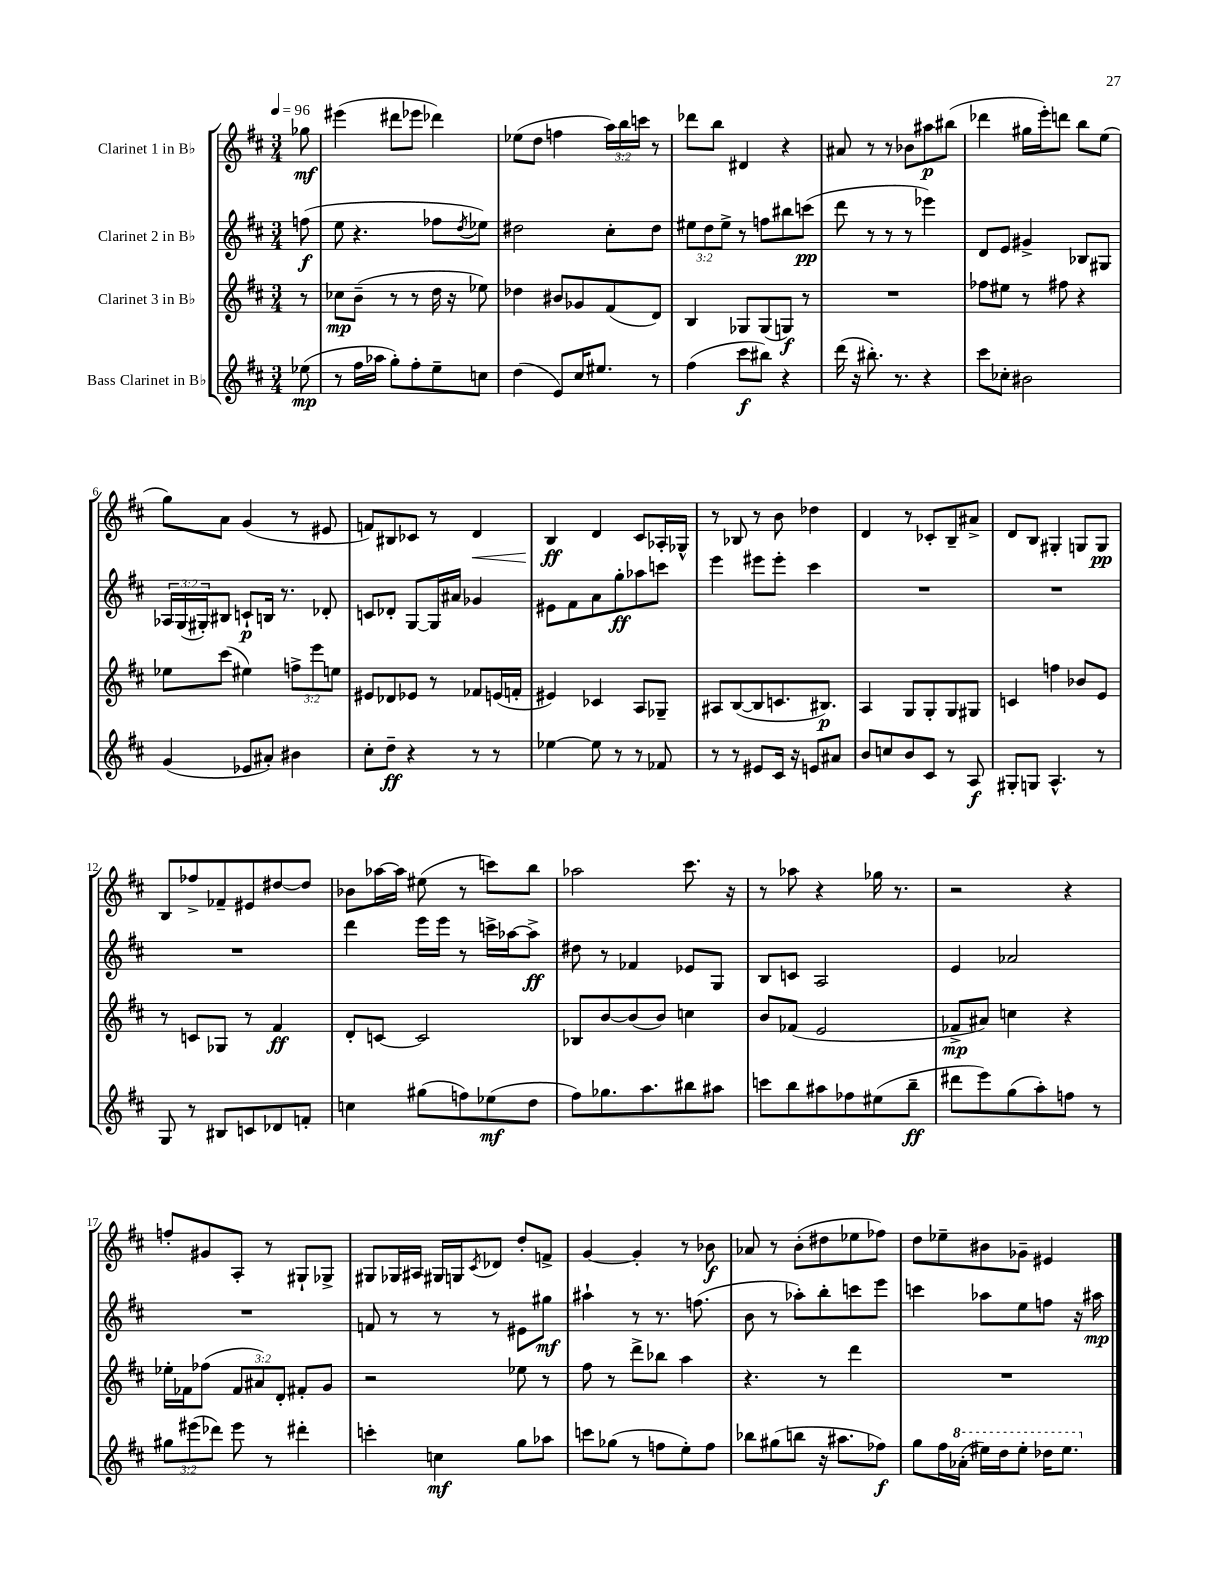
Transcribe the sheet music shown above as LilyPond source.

<<
\new StaffGroup <<
\new Staff = "s0" \with { instrumentName = "Clarinet 1 in Bb" } {
    \clef treble \key d \major \numericTimeSignature \time 3/4 \override Staff.TupletNumber.text = #tuplet-number::calc-fraction-text \partial 8 \tempo 4 = 96
    ges''8\mf |
    eis'''4( dis'''8 ees'''8 des'''4) |
    ees''8( d''8 f''4 \tuplet 3/2 { a''16) b''16 c'''16 } r8 |
    des'''8 b''8 dis'4 r4 |
    ais'8 r8 r8 bes'8 ais''8\p bis''8( |
    des'''4 gis''16 e'''16-.) d'''8 b''8 e''8( |
    g''8) a'8 g'4( r8 eis'8 |
    f'8) bis8 ces'8 r8 d'4\< |
    b4\ff\! d'4 cis'8 aes16-. ges16-^ |
    r8 bes8 r8 b'8 des''4 |
    d'4 r8 ces'8-. b8-- ais'8-> |
    d'8 b8 gis4-. g8 g8\pp |
    b8 fes''8-> fes'8-- eis'8 dis''8~ dis''8 |
    bes'8 aes''16~ aes''16 eis''8( r8 c'''8) b''8 |
    aes''2 cis'''8. r16 |
    r8 aes''8 r4 ges''16 r8. |
    r2 r4 |
    f''8-. gis'8 a8-. r8 gis8-! ges8-> |
    gis8 ges16 ais16 gis16 g16 \acciaccatura { cis'8 } des'8 d''8-. f'8-> |
    g'4~ g'4-. r8 bes'8\f |
    aes'8 r8 b'8-.( dis''8 ees''8 fes''8) |
    d''8 ees''8-- bis'8 ges'8-- eis'4 \bar "|." |
}
\new Staff = "s1" \with { instrumentName = "Clarinet 2 in Bb" } {
    \clef treble \key d \major \numericTimeSignature \time 3/4 \override Staff.TupletNumber.text = #tuplet-number::calc-fraction-text \partial 8
    f''8\f( |
    e''8 r4. fes''8 \acciaccatura { d''8 } ees''8) |
    dis''2 cis''8-. dis''8 |
    \tuplet 3/2 { eis''8 d''8 eis''8-> } r8 f''8 bis''8 c'''8\pp( |
    d'''8 r8 r8 r8 ees'''4) |
    d'8 e'8 gis'4-> bes8 gis8 |
    \tuplet 3/2 { aes16 g16( gis16-.) } bis8 c'8-!\p b16 r8. des'8-. |
    c'8 des'8-. g8~ g16 ais'16 ges'4 |
    eis'8 fis'8 a'8 g''8-.\ff aes''8 c'''8 |
    e'''4 eis'''8 eis'''8-. cis'''4 |
    R2. |
    R2. |
    R2. |
    d'''4 e'''16 e'''16 r8 c'''16-> aes''16~ aes''8->\ff |
    dis''8 r8 fes'4 ees'8 g8 |
    b8 c'8 a2 |
    e'4 aes'2 |
    R2. |
    f'8 r8 r8 r8 eis'8 gis''8\mf |
    ais''4-! r8 r8. f''8.( |
    b'8 r8 aes''8-.) b''8-. c'''8 e'''8 |
    c'''4 aes''8 e''8 f''8 r16 ais''16\mp \bar "|." |
}
\new Staff = "s2" \with { instrumentName = "Clarinet 3 in Bb" } {
    \clef treble \key d \major \numericTimeSignature \time 3/4 \override Staff.TupletNumber.text = #tuplet-number::calc-fraction-text \partial 8
    r8 |
    ces''8\mp b'8--( r8 r8 d''16 r16 ees''8) |
    des''4 bis'8 ges'8 fis'8( d'8) |
    b4 ges8 ges8( g8\f) r8 |
    R2. |
    fes''8 eis''8 r8 fis''8 r4 |
    ees''8 cis'''8( eis''4) \tuplet 3/2 { f''8-> e'''8 e''8 } |
    eis'8 des'8 ees'8 r8 fes'8 e'16( f'16-. |
    eis'4) ces'4 a8 ges8-- |
    ais8 b8~( b8 c'8. bis8.\p) |
    a4 g8 g8-. g8 gis8 |
    c'4 f''4 bes'8 e'8 |
    r8 c'8 ges8 r8 fis'4\ff |
    d'8-. c'8~ c'2 |
    bes8 b'8~ b'8( b'8) c''4 |
    b'8 fes'8( e'2 |
    fes'8->\mp ais'8) c''4 r4 |
    ees''16-. fes'16 fes''8( \tuplet 3/2 { fes'8 ais'8) d'8-. } fis'8-. g'8 |
    r2 ees''8 r8 |
    fis''8 r8 d'''8-> bes''8 a''4 |
    r4. r8 d'''4 |
    R2. \bar "|." |
}
\new Staff = "s3" \with { instrumentName = "Bass Clarinet in Bb" } {
    \clef treble \key d \major \numericTimeSignature \time 3/4 \override Staff.TupletNumber.text = #tuplet-number::calc-fraction-text \partial 8
    ees''8\mp( |
    r8 fis''16 aes''16 g''8-.) fis''8-. e''8-- c''8 |
    d''4( e'8) cis''16 eis''8. r8 |
    fis''4( cis'''8\f bis''8) r4 |
    d'''16( r16 bis''8.-.) r8. r4 |
    cis'''8 ces''8-. bis'2 |
    g'4( ees'8 ais'8-.) bis'4 |
    cis''8-. d''8--\ff r4 r8 r8 |
    ees''4~ ees''8 r8 r8 fes'8 |
    r8 r8 eis'8 cis'16 r16 e'8 ais'8 |
    b'8 c''8 b'8 cis'8 r8 a8\f |
    gis8-. g8 a4.-^ r8 |
    g8 r8 bis8 c'8 des'8 f'8-. |
    c''4 gis''8( f''8) ees''8\mf( d''8 |
    fis''8) ges''8. a''8. bis''8 ais''8 |
    c'''8 b''8 ais''8 fes''8 eis''8( b''8--\ff |
    dis'''8 e'''8) g''8( a''8-.) f''8 r8 |
    \tuplet 3/2 { gis''8 eis'''8( des'''8) } eis'''8 r8 dis'''4-. |
    c'''4-. c''4\mf g''8 aes''8 |
    c'''8 ges''8( r8 f''8 e''8-.) f''8 |
    bes''8 gis''8( b''8 r16 ais''8. fes''8\f) |
    g''8 fis''16 \ottava #1 aes''16-.( eis'''16) d'''16 eis'''8-. des'''16 eis'''8. \ottava #0 \bar "|." |
}
>>
>>
